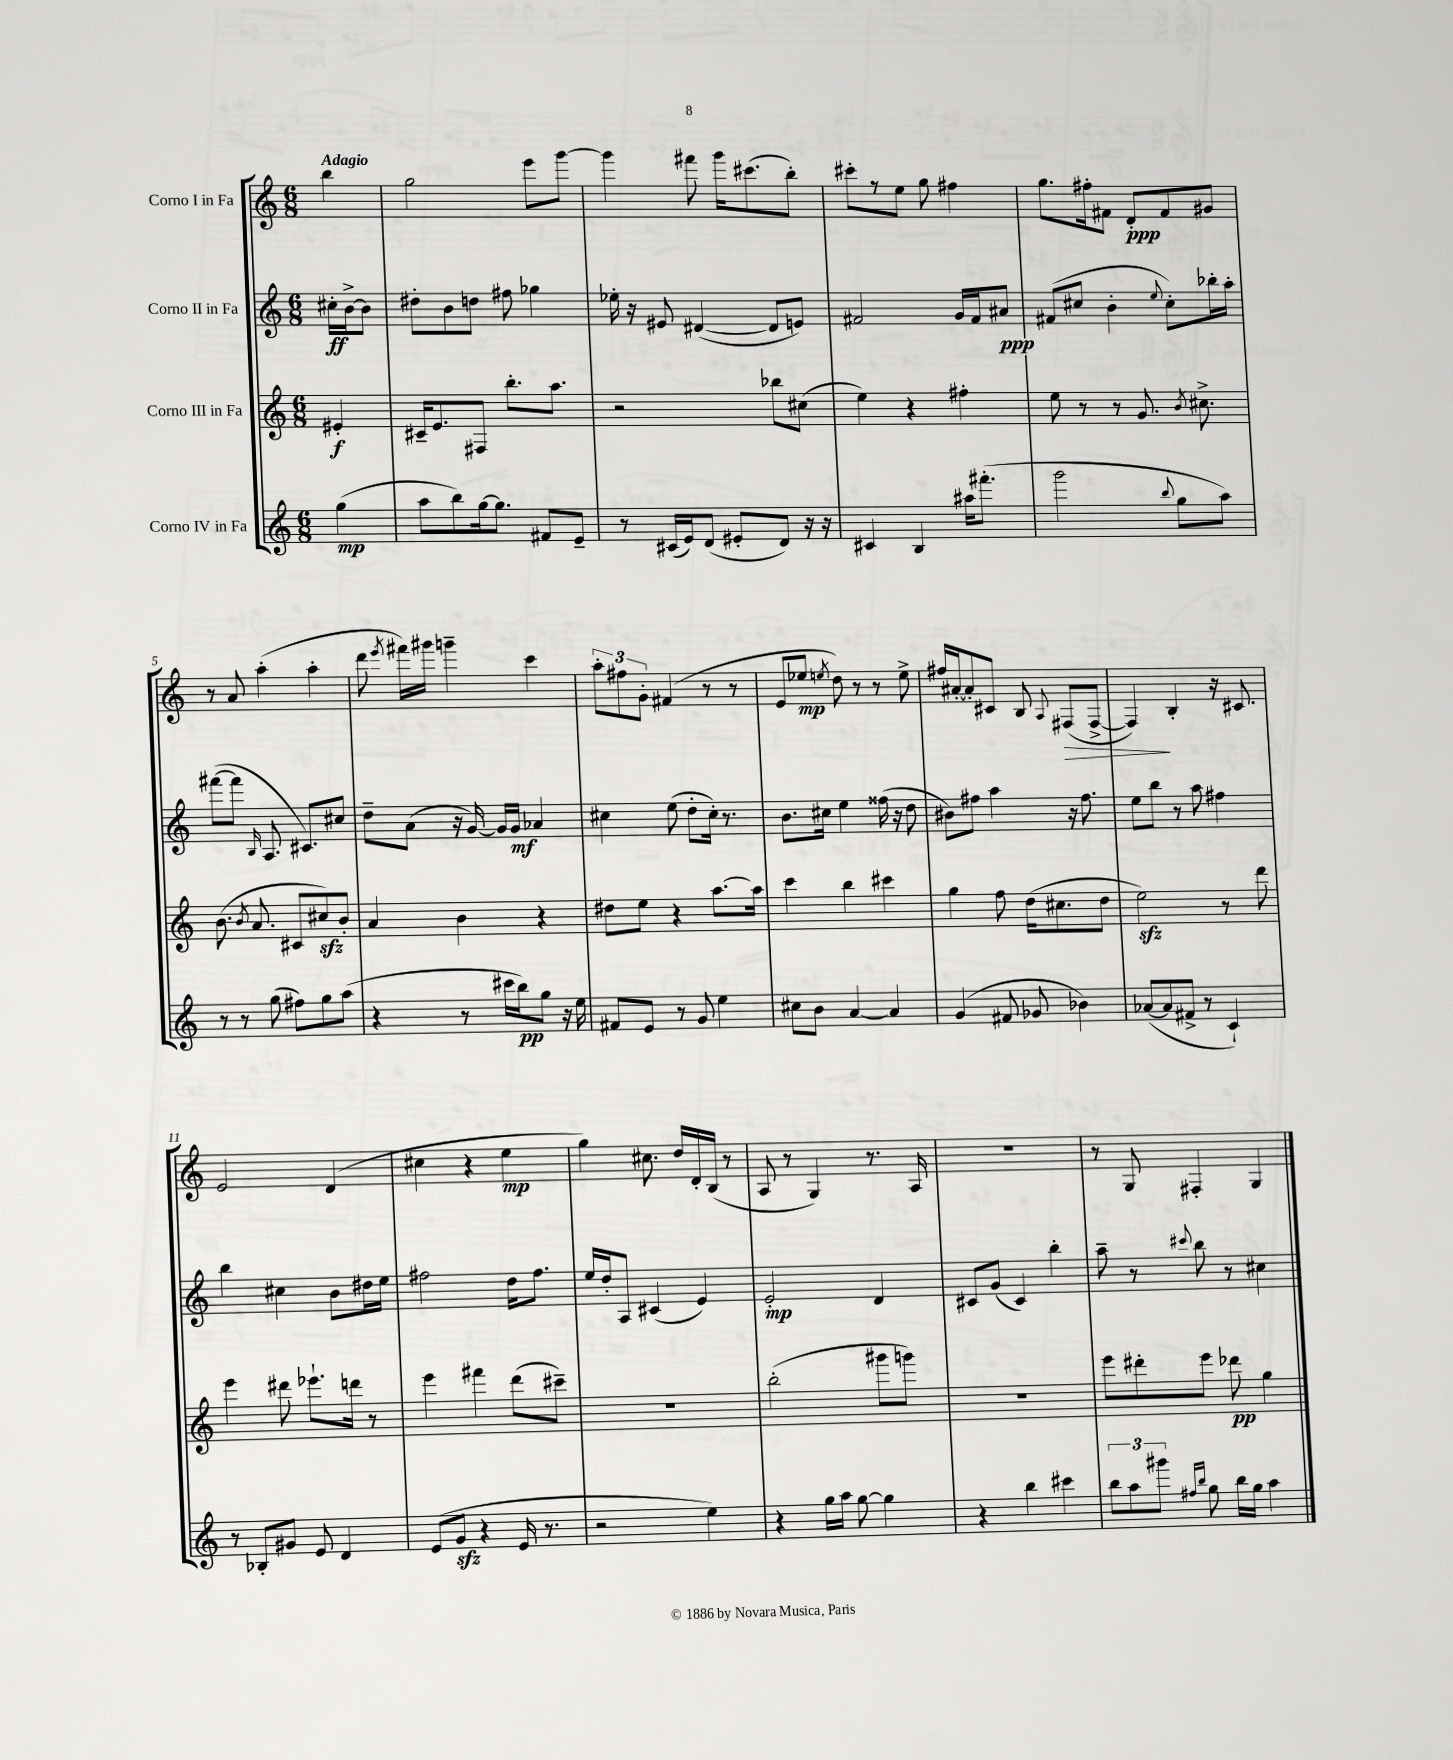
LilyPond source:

<<
\new StaffGroup <<
\new Staff = "s0" \with { instrumentName = "Corno I in Fa" } {
    \clef treble \key c \major \numericTimeSignature \time 6/8 \partial 4 \tempo "Adagio"
    \autoBeamOff b''4 |
    g''2 e'''8[ g'''8]~ |
    g'''4 fis'''8 g'''16[ cis'''8.( b''8]-.) |
    cis'''8[-. r8 e''8] g''8 fis''4 |
    g''8.[ fis''16-. fis'8] d'8[-.\ppp fis'8 gis'8] |
    r8 a'8 a''4-.( a''4-. |
    d'''8 \acciaccatura { e'''8 } fis'''16[) gis'''16] g'''4-- c'''4 |
    \tuplet 3/2 { a''8[-. fis''8 g'8]-. } fis'4( r8 r8 |
    e'8[ ees''8]\mp \acciaccatura { e''8 } d''8) r8 r8 e''8-> |
    fis''16[ ais'16~-. ais'8-. cis'8] b8 \appoggiatura { a8 } fis8[\>( fis8]~-> |
    fis4\!) b4-. r16 cis'8. |
    e'2 d'4( |
    cis''4 r4 e''4\mp |
    g''4) cis''8. d''16[ d'16-. b16]( r8 |
    a8 r8 g4) r8. a16 |
    R2. |
    r8 g8 fis4-. g4 \bar "|." |
}
\new Staff = "s1" \with { instrumentName = "Corno II in Fa" } {
    \clef treble \key c \major \numericTimeSignature \time 6/8 \partial 4
    \autoBeamOff cis''16[-.\ff b'16~-> b'8] |
    dis''8[-. b'8 d''8] fis''8 ges''4 |
    ees''16-. r16 eis'8 dis'4~( dis'8[ e'8]) |
    fis'2 g'16[ fis'16 ais'8]\ppp |
    fis'8[( cis''8] b'4-. \appoggiatura { e''8 } cis''8[-.) bes''16-. a''16]-. |
    fis'''8[~( fis'''8] \grace { b16 } a8. cis'8.[) cis''8] |
    d''8[-- a'8]( r16 g'16~) g'16[ g'16]\mf aes'4 |
    cis''4 e''8( d''8[-. cis''16]-.) r8. |
    b'8.[ cis''16] e''4 fisis''16( r16 d''8 |
    bis'8[) fis''8] a''4 r16 fis''8. |
    e''8[ b''8] r8 a''8 fis''4 |
    b''4 cis''4 b'8[ dis''16 e''16] |
    fis''2 d''16[ fis''8.] |
    e''16[ d''16-. a8] cis'4( e'4) |
    e'2-.\mp d'4 |
    cis'8[ g'8]( cis'4) b''4-. |
    a''8-- r8 \appoggiatura { cis'''8 } b''8 r8 cis''4 \bar "|." |
}
\new Staff = "s2" \with { instrumentName = "Corno III in Fa" } {
    \clef treble \key c \major \numericTimeSignature \time 6/8 \partial 4
    \autoBeamOff eis'4-.\f |
    cis'16[-- e'8. fis8] b''8.[-. a''8.] |
    r2 bes''8[ cis''8]( |
    e''4) r4 fis''4-. |
    e''8 r8 r8 g'8. \acciaccatura { b'8 } cis''8.-> |
    b'8.( \acciaccatura { b'8 } a'8. cis'8[ cis''8\sfz) b'8]-. |
    a'4 b'4 r4 |
    dis''8[ e''8] r4 a''8.[~ a''16] |
    c'''4 b''4 cis'''4 |
    g''4 f''8 d''16[( cis''8. d''8] |
    e''2\sfz) r8 d'''8 |
    e'''4 dis'''8 ees'''8.[-! d'''16] r8 |
    e'''4 fis'''4 d'''8[( cis'''8]--) |
    R2. |
    b''2-.( gis'''8[ g'''8]) |
    R2. |
    e'''8[ dis'''8-. e'''8] des'''8\pp g''4 \bar "|." |
}
\new Staff = "s3" \with { instrumentName = "Corno IV in Fa" } {
    \clef treble \key c \major \numericTimeSignature \time 6/8 \partial 4
    \autoBeamOff g''4\mp( |
    a''8[ b''8) g''16~ g''8.] fis'8[ e'8]-- |
    r8 cis'16[( e'16) d'8]( eis'8[-. d'8]) r16 r16 |
    cis'4 b4 ais''16[ fis'''8.]-.( |
    g'''2 \appoggiatura { b''8 } g''8[ a''8]) |
    r8 r8 g''8( fis''8[) g''8 a''8]( |
    r4 r8 cis'''16[ b''16\pp) g''8] r16 e''16 |
    fis'8[ e'8] r8 g'8 e''4 |
    cis''8[ b'8] a'4~ a'4 |
    g'4( fis'8 ges'8 bes'4) |
    aes'8[~( aes'8 fis'8]-> r8 c'4-!) |
    r8 bes8[-. gis'8] e'8 d'4 |
    e'8[( g'8]\sfz r4 e'16 r8. |
    r2 e''4) |
    r4 g''16[ a''16] g''8~ g''4 |
    r4 b''4 cis'''4 |
    \tuplet 3/2 { b''8[ a''8 gis'''8] } \grace { fis''16[ b''16] } g''8 b''16[ g''16] a''4 \bar "|." |
}
>>
>>
